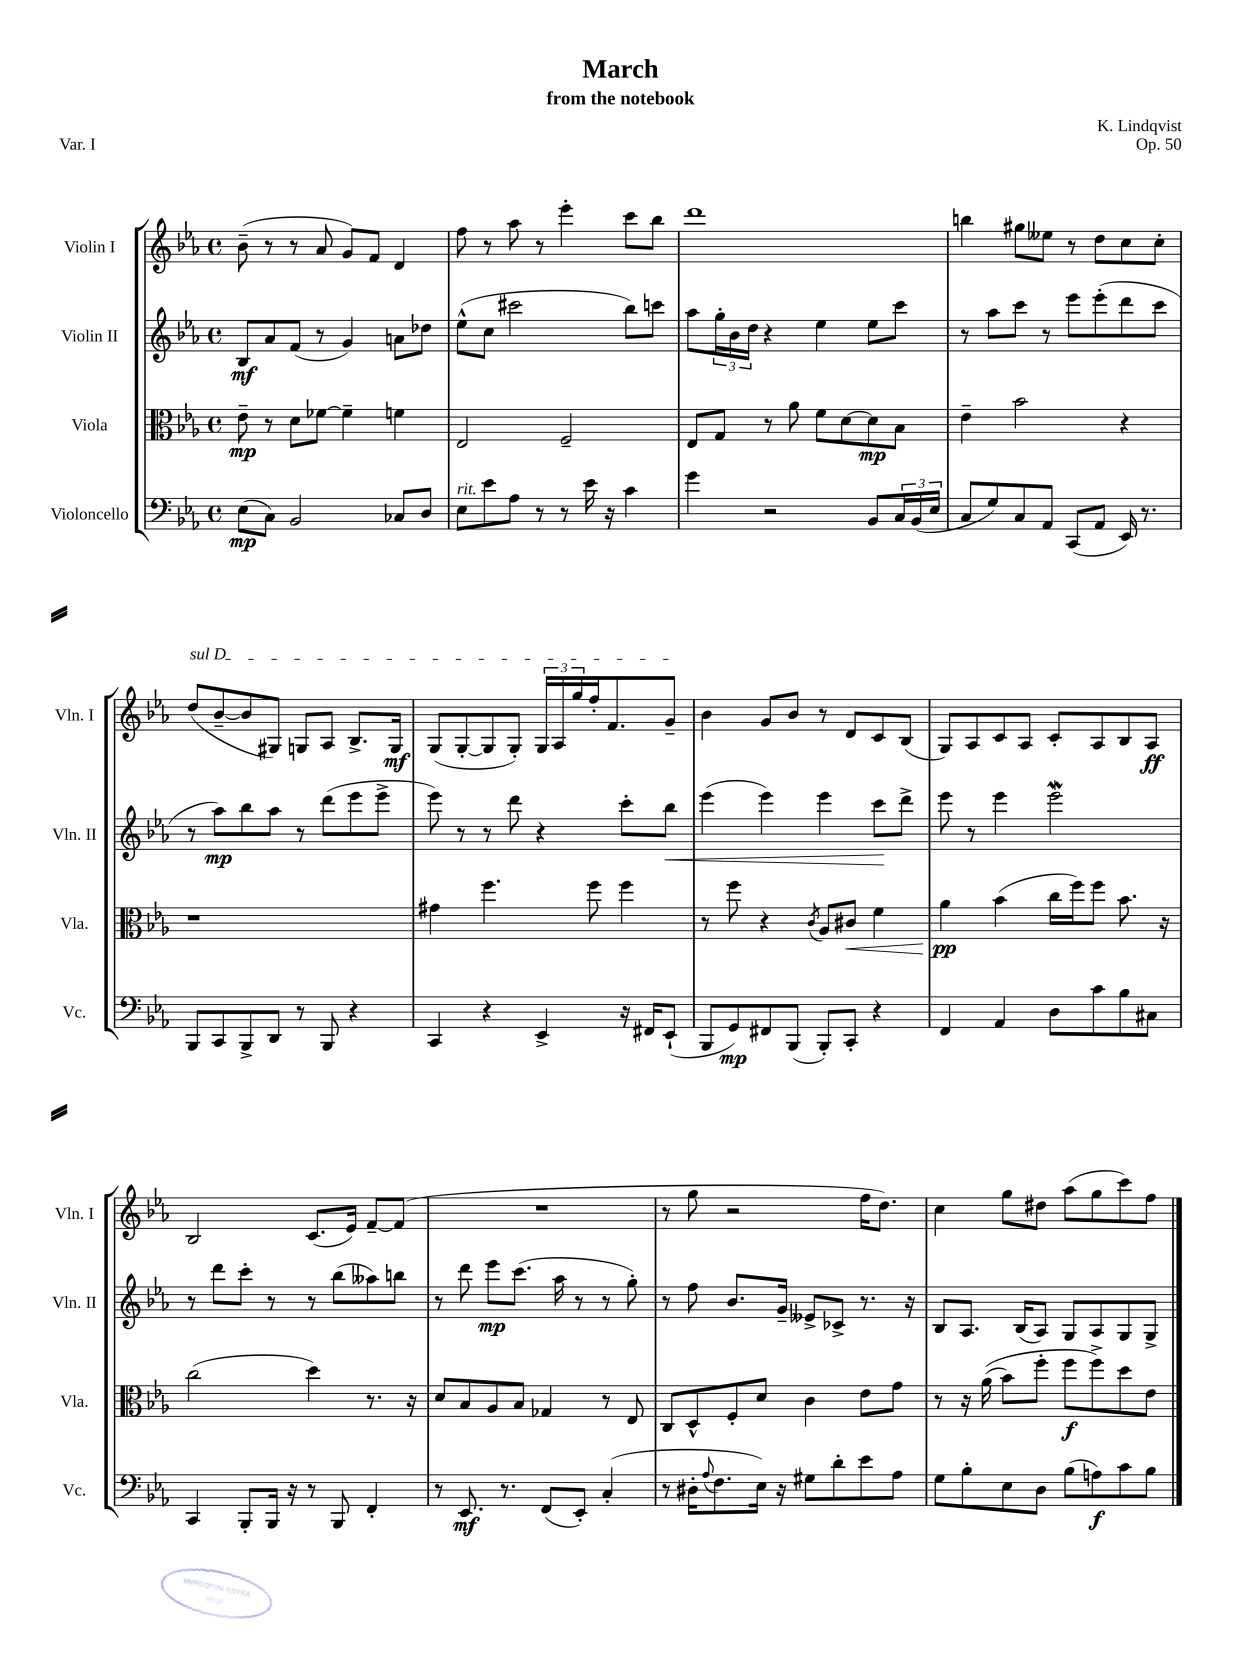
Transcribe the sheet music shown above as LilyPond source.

\header { title = "March" composer = "K. Lindqvist" subtitle = "from the notebook" opus = "Op. 50" piece = "Var. I" }
<<
\new StaffGroup <<
\new Staff = "s0" \with { instrumentName = "Violin I" shortInstrumentName = "Vln. I" } {
    \clef treble \key ees \major \defaultTimeSignature \time 4/4
    bes'8--( r8 r8 aes'8 g'8) f'8 d'4 |
    f''8 r8 aes''8 r8 ees'''4-. c'''8 bes''8 |
    d'''1 |
    b''4 gis''8 eeses''8 r8 d''8 c''8 c''8-. |
    \once \override TextSpanner.bound-details.left.text = \markup { \italic "sul D" } d''8\startTextSpan( bes'8~-- bes'8 gis8) g8 aes8 bes8.-> g16\mf |
    g8( g8~-. g8 g8-.) \tuplet 3/2 { g16 aes16 g''16 } f''16-. f'8. g'8--\stopTextSpan |
    bes'4 g'8 bes'8 r8 d'8 c'8 bes8( |
    g8) aes8 c'8 aes8 c'8-. aes8 bes8 aes8\ff |
    bes2 c'8.( ees'16) f'8~-- f'8( |
    R1 |
    r8 g''8 r2 f''16 d''8.) |
    c''4 g''8 dis''8 aes''8( g''8 c'''8) f''8 \bar "|." |
}
\new Staff = "s1" \with { instrumentName = "Violin II" shortInstrumentName = "Vln. II" } {
    \clef treble \key ees \major \defaultTimeSignature \time 4/4
    bes8\mf aes'8 f'8( r8 g'4) a'8 des''8 |
    ees''8-^( c''8 cis'''2 bes''8) c'''8 |
    aes''8 \tuplet 3/2 { g''16-. bes'16 d''16 } r4 ees''4 ees''8 c'''8 |
    r8 aes''8 c'''8 r8 ees'''8 ees'''8-.( d'''8 c'''8 |
    r8 aes''8\mp) bes''8 aes''8 r8 d'''8( ees'''8 ees'''8-> |
    ees'''8) r8 r8 d'''8 r4 c'''8-. bes''8\< |
    ees'''4( ees'''4) ees'''4 c'''8\! d'''8-> |
    ees'''8 r8 ees'''4 ees'''2\mordent |
    r8 d'''8 c'''8-. r8 r8 bes''8( aeses''8) b''8 |
    r8 d'''8 ees'''8\mp c'''8.( aes''16 r8 r8 g''8-.) |
    r8 f''8 bes'8. g'16-- eeses'8-> ces'8-> r8. r16 |
    bes8 aes8. bes16( aes8) g8 aes8 g8 g8-> \bar "|." |
}
\new Staff = "s2" \with { instrumentName = "Viola" shortInstrumentName = "Vla." } {
    \clef alto \key ees \major \defaultTimeSignature \time 4/4
    ees'8--\mp r8 d'8 fes'8~ fes'4-- f'4 |
    ees2 f2-- |
    ees8 g8 r8 aes'8 f'8 d'8~ d'8\mp bes8 |
    ees'4-- bes'2 r4 |
    r1 |
    gis'4 f''4. f''8 f''4 |
    r8 f''8 r4 \acciaccatura { c'8 } aes8 cis'8\< f'4 |
    aes'4\pp\! bes'4( c''16 f''16) f''8 bes'8. r16 |
    c''2( d''4) r8. r16 |
    d'8 bes8 aes8 bes8 ges4 r8 ees8 |
    c8 d8-^ f8-. d'8 c'4 ees'8 g'8 |
    r8 r16 aes'16(\( bes'8) f''8-. f''8\f f''8->\) d''8 ees'8 \bar "|." |
}
\new Staff = "s3" \with { instrumentName = "Violoncello" shortInstrumentName = "Vc." } {
    \clef bass \key ees \major \defaultTimeSignature \time 4/4
    ees8\mp( c8) bes,2 ces8 d8 |
    ees8^\markup { \italic "rit." } ees'8 aes8 r8 r8 ees'16 r16 c'4 |
    g'4 r2 bes,8 \tuplet 3/2 { c16 bes,16( ees16 } |
    c8 g8) c8 aes,8 c,8( aes,8 ees,16) r8. |
    bes,,8 c,8 bes,,8-> d,8 r8 bes,,8 r4 |
    c,4 r4 ees,4-> r16 fis,16 ees,8-!( |
    bes,,8 g,8\mp) fis,8 bes,,8( bes,,8-.) c,8-. r4 |
    f,4 aes,4 d8 c'8 bes8 cis8 |
    c,4 bes,,8-. bes,,16 r16 r8 bes,,8 f,4-. |
    r8 ees,8.\mf r8. f,8( ees,8-.) c4-.( |
    r8 dis16-. \appoggiatura { aes8 } f8. ees16) r16 gis8 d'8-. ees'8 aes8 |
    g8 bes8-. ees8 d8 bes8( a8\f) c'8 bes8 \bar "|." |
}
>>
>>
\layout { \context { \Score \remove "Bar_number_engraver" } }
